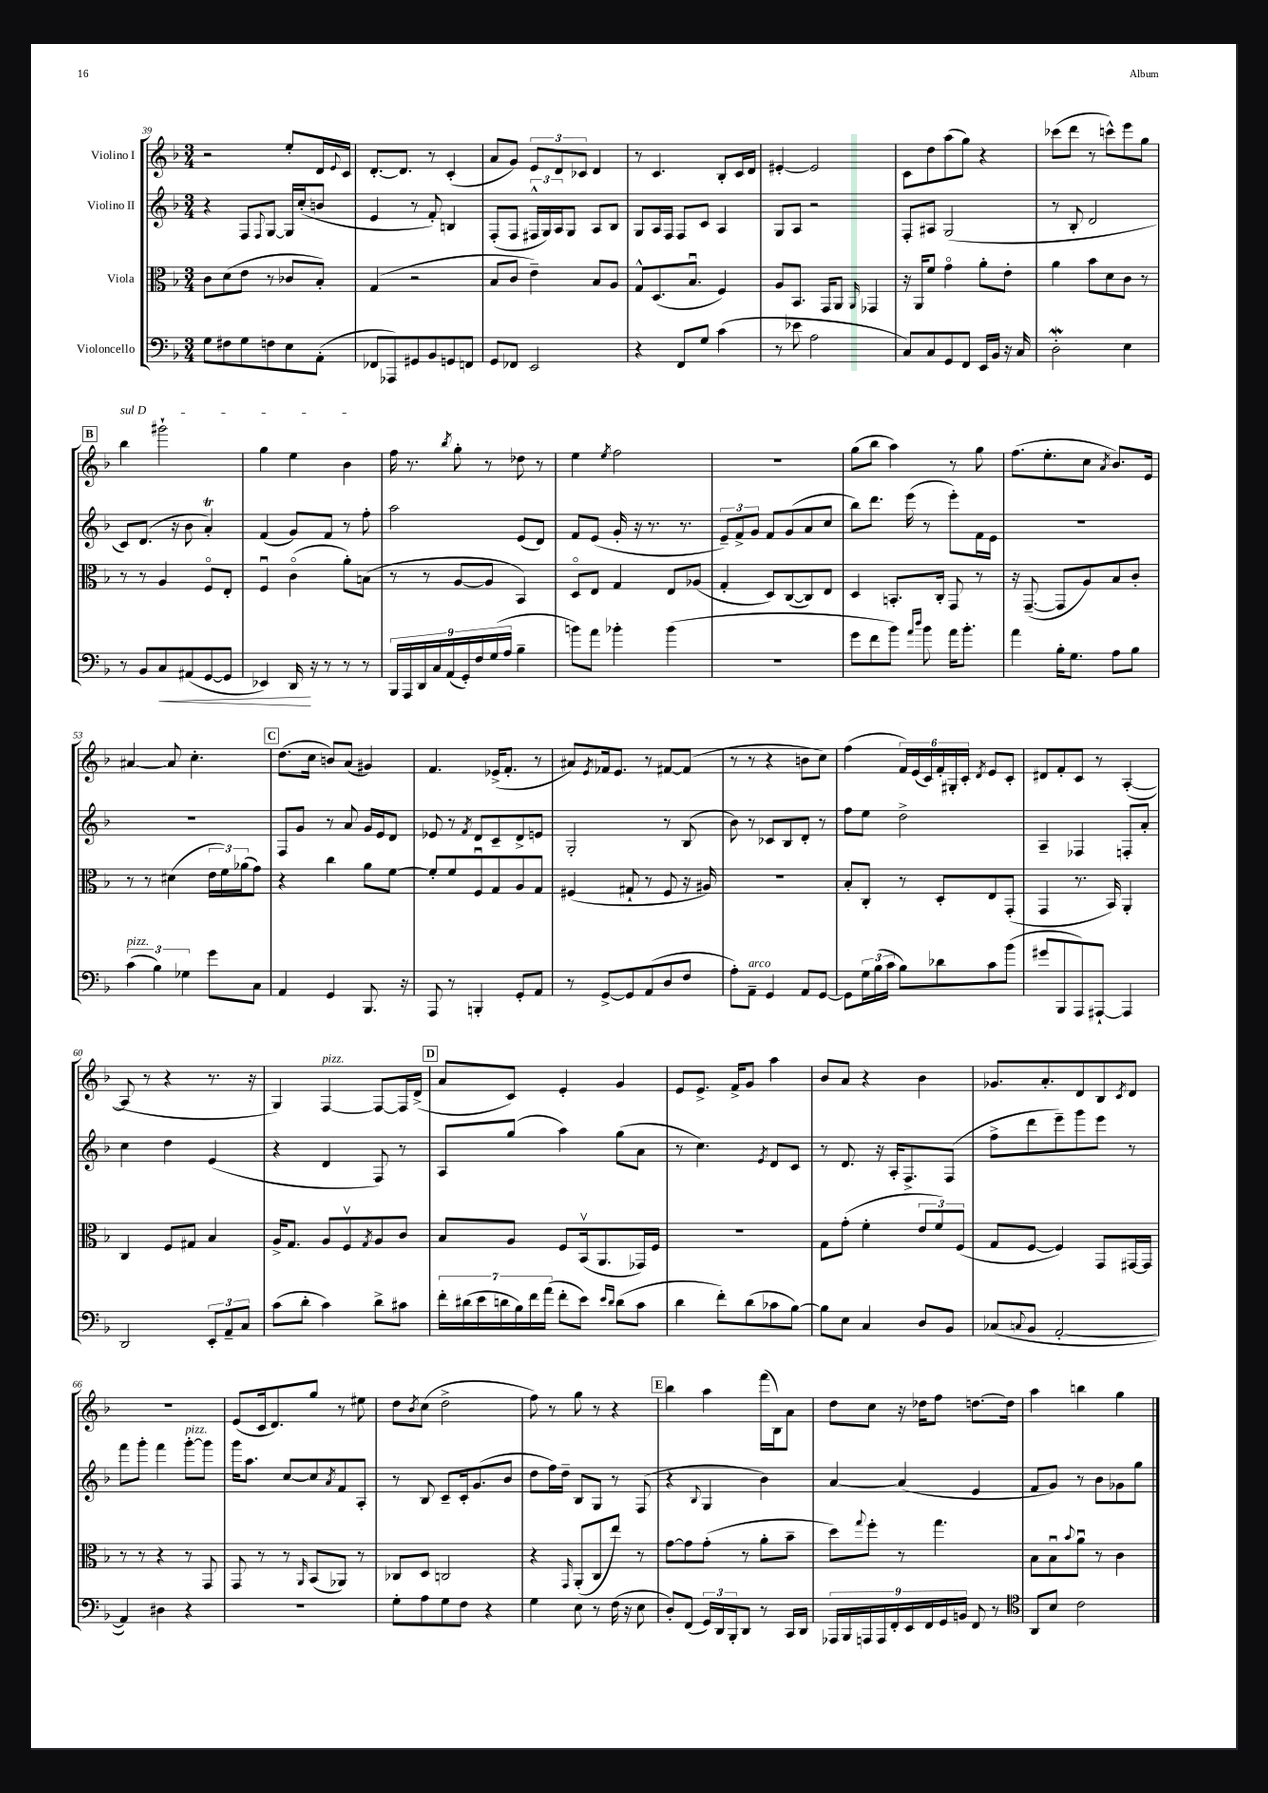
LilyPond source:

<<
\new StaffGroup <<
\new Staff = "s0" \with { instrumentName = "Violino I" } {
    \clef treble \key f \major \numericTimeSignature \time 3/4
    r2 e''8-. d'16 \appoggiatura { e'8 } c'16 |
    d'8.~-. d'8. r8 c'4-.( |
    a'8 g'8) \tuplet 3/2 { e'8 d'8 ces'8 } d'4 |
    r8 c'4. bes8-. c'16 d'16 |
    eis'4~-. eis'2 |
    c'8 d''8 a''8( g''8) r4 |
    ces'''8( d'''8 r8 c'''8-^) e'''8 g''8 |
    \mark \markup { \box "B" } \once \override TextSpanner.bound-details.left.text = \markup { \italic "sul D" } bes''4\startTextSpan gis'''2-! |
    g''4 e''4 bes'4\stopTextSpan |
    f''16 r8. \acciaccatura { bes''8 } g''8-. r8 des''8 r8 |
    e''4 \acciaccatura { e''8 } f''2 |
    R2. |
    g''8( bes''8 a''4) r8 g''8 |
    f''8.( e''8.-. c''8 \acciaccatura { a'8 } bes'8.) e'16 |
    ais'4~ ais'8 c''4.-. |
    \mark \markup { \box "C" } d''8.( c''16 b'8) a'8( gis'4) |
    f'4. ees'16->( f'8.-. r8 |
    ais'8) \acciaccatura { e'8 } fes'16 e'8. r8 fis'8~ fis'8( |
    r8 r8 r4 b'8 c''8) |
    f''4( \tuplet 6/4 { f'16) e'16( c'16) f'16-. gis16-. c'16-. } \acciaccatura { d'8 } e'8 c'8-. |
    dis'8 f'8-. c'8 r8 a4~-.( |
    a8 r8 r4 r8. r16 |
    g4) f4~^\markup { \italic "pizz." } f8~ f16 d'16->( |
    \mark \markup { \box "D" } a'8 c'8) e'4-. g'4 |
    e'8 e'8.-> f'16-> g'8 a''4 |
    bes'8 a'8 r4 bes'4 |
    ges'8. a'8.-. d'8 bes8 \acciaccatura { c'8 } d'8 |
    R2. |
    e'8( c'16 d'8.) g''8 r8 eis''8 |
    d''8 \acciaccatura { bes'8 } c''8( d''2-> |
    f''8) r8 g''8 r8 r4 |
    \mark \markup { \box "E" } bes''4 a''4 f'''16( bes16) a'8 |
    d''8 c''8 r16 des''16 f''8 d''8.~ d''16 |
    a''4 b''4 g''4 \bar "|." |
}
\new Staff = "s1" \with { instrumentName = "Violino II" } {
    \clef treble \key f \major \numericTimeSignature \time 3/4
    r4 f8 \appoggiatura { f8 } g8~ g16 c''16-.( b'8 |
    e'4 r8 f'8-.) b4 |
    f8-.( f8 \tuplet 3/2 { fis16-^ g16) a16 } g8 a8 bes8 |
    g8 a16 f16 f8 c'8 a4 |
    g8 a8 r2 |
    f8-. ais8 g2( |
    r8 bes8-. d'2 |
    \mark \markup { \box "B" } c'8) d'8.( r16 bes'8 a'4-.\trill) |
    f'4( g'8) f'8 r8 f''8-. |
    a''2 e'8( d'8) |
    f'8 e'8( g'16-. r16 r8. r8. |
    \tuplet 3/2 { e'8--) f'8-> g'8 } f'8 g'8( a'8 c''8 |
    bes''8) d'''8. e'''16( r8 e'''8-.) f'16 e'16 |
    R2. |
    R2. |
    \mark \markup { \box "C" } f8 g'8 r8 a'8 g'16 e'16 d'8 |
    ees'8 r8 \acciaccatura { f'8 } d'8 c'8-- d'8-> e'8 |
    g2-. r8 bes8( |
    bes'8) r8 ces'8 bes8 d'8-. r8 |
    f''8 e''8 d''2-> |
    a4-- fes4 f8-. a'8-. |
    c''4 d''4 e'4( |
    r4 d'4 f8) r8 |
    \mark \markup { \box "D" } a8 g''8( a''4) g''8( a'8 |
    r8 c''4.) \acciaccatura { e'8 } d'8 c'8 |
    r8 d'8. r16 a16-. f8.-> f8( |
    f''8-> d'''8 e'''8--) g'''8 e'''8 r8 |
    f'''8 g'''8-. f'''4 g'''8~-.^\markup { \italic "pizz." } g'''8 |
    g'''16 a''8. c''8~ c''8 \acciaccatura { a'8 } f'8 a8-. |
    r8 bes8 c'8-- c'16-. g'8.( bes'8 |
    d''8 f''16) d''16-- bes8 g8 r8 f8( |
    \mark \markup { \box "E" } r4 \appoggiatura { bes8 } g4 bes'4) |
    a'4~ a'4( e'4 |
    f'8 g'8) r8 bes'8 ges'8 g''8 \bar "|." |
}
\new Staff = "s2" \with { instrumentName = "Viola" } {
    \clef alto \key f \major \numericTimeSignature \time 3/4
    c'8 d'8( e'8 r8 ces'8 bes8-.) |
    g4( r2 |
    bes8 c'8 e'4--) bes8 a8 |
    g8-^ d8.( bes8.\downbow f4) |
    a8 bes,8. g,16 a,8 \grace { a,16 } ges,4 |
    r16 a,16 f'8 g'4\flageolet a'8-. e'8-. |
    a'4 bes'8 d'8 c'8 r8 |
    \mark \markup { \box "B" } r8 r8 a4 f8\flageolet e8-. |
    f4\downbow c'4\flageolet( a'8-.) b8( |
    r8 r8 a8~ a8 bes,4) |
    d8\flageolet e8 g4 e8 aes8( |
    g4-. d8) c8~( c8) e8 |
    d4 b,8.-. c16-. g,8 r8 |
    r16 g,8.~--( g,8 a8) bes8 c'8-. |
    r8 r8 dis'4( \tuplet 3/2 { e'16 f'16) aes'16( } g'8) |
    \mark \markup { \box "C" } r4 c''4 a'8 f'8~ |
    f'8-. f'8 f8\downbow g8 a8 g8 |
    fis4( gis8-! r8 fis8 r16 ais16) |
    R2. |
    bes8-. c8-. r8 d8-. e8 g,8-.( |
    g,4 r8. bes,16) a,4-. |
    c4 f8 gis8 bes4 |
    a16-> g8. a8 f8\upbow \acciaccatura { g8 } a8 c'8 |
    \mark \markup { \box "D" } bes8 a8 f8 bes,16\upbow( a,8. ges,16) f16 |
    R2. |
    g8 g'8-.( f'4-. \tuplet 3/2 { e'8 f'8) f8( } |
    g8 f8~ f4) g,8 gis,16~ gis,16 |
    r8 r8 r4 r8 g,8 |
    g,8 r8 r8 \grace { a,16 } bes,8( aes,8) r8 |
    ces8 d8 c2 |
    r4 \grace { g,16 } a,8-.( c8 e''8) r8 |
    \mark \markup { \box "E" } g'8~ g'8 g'8-.( r8 a'8-. bes'8-- |
    d''8) \appoggiatura { g''8 } f''8-. r8 g''4. |
    bes8 bes8\downbow \appoggiatura { bes'8 } a'8\downbow r8 c'4 \bar "|." |
}
\new Staff = "s3" \with { instrumentName = "Violoncello" } {
    \clef bass \key f \major \numericTimeSignature \time 3/4
    g8 fis8 g8 f8 e8 a,8-.( |
    fes,8 aes,,8) gis,8 bes,8 g,8 f,8 |
    g,8 fes,8 e,2 |
    r4 f,8 g8 c'4( |
    r8 ees'8 a2 |
    c8) c8 g,8 f,8 e,16 bes,16 r16 c16 |
    d2-.\mordent e4 |
    \mark \markup { \box "B" } r8 bes,8 c8\< ais,8( g,8~ g,8 |
    ees,4) d,16\! r16 r8 r8 r8 |
    \tuplet 9/8 { bes,,16 a,,16 d,16 c16 a,16( g,16-.) f16 g16( a16 } bes4-- |
    b'8) a'8 bes'4-. bes'4( |
    R2. |
    g'8 f'8 bes'8) \grace { a'16 d''16 } bes'8 a'16 bes'8.-. |
    a'4 bes16-. g8. a8 bes8 |
    \tuplet 3/2 { c'4^\markup { \italic "pizz." }( bes4) ges4 } g'8 c8 |
    \mark \markup { \box "C" } a,4 g,4 bes,,8. r16 |
    a,,8 r8 b,,4-. g,8-. a,8 |
    r8 g,8~-> g,8 a,8( d8 f8 |
    a8-.) a,8--^\markup { \italic "arco" } g,4 a,8 g,8~ |
    g,8 \tuplet 3/2 { g16 bes16( c'16 } bes8) des'8 c'8 bes'8( |
    gis'8 bes,,8 a,,8) ais,,8~-! ais,,4 |
    d,2 \tuplet 3/2 { e,8-. a,8-- c8 } |
    c'8( d'8-. c'4) d'8-> cis'8 |
    \mark \markup { \box "D" } \tuplet 7/4 { f'16-. dis'16( e'16 d'16 bes16) f'16 a'16( } f'8-. e'8) \grace { e'16 d'16 } d'8( c'8 |
    d'4 f'8-.) d'8( ces'8 bes8~) |
    bes8 e8 c4 d8 bes,8 |
    ces8( \appoggiatura { c8 } bes,8 a,2~-. |
    a,4) dis4 r4 |
    R2. |
    g8-. a8 g8 f8 r4 |
    g4 e8 r8 f16( r16 e8 |
    \mark \markup { \box "E" } d8-.) f,8( \tuplet 3/2 { g,16) d,16 bes,,16-. } d,8 r8 c,16 d,16 |
    \tuplet 9/8 { aes,,16 bes,,16 a,,16 a,,16 f,16-. e,16 f,16 g,16 b,16 } f,8 r8 |
    \clef tenor a,8 bes8 c'2 \bar "|." |
}
>>
>>
\layout { \context { \Score currentBarNumber = #39 } }
